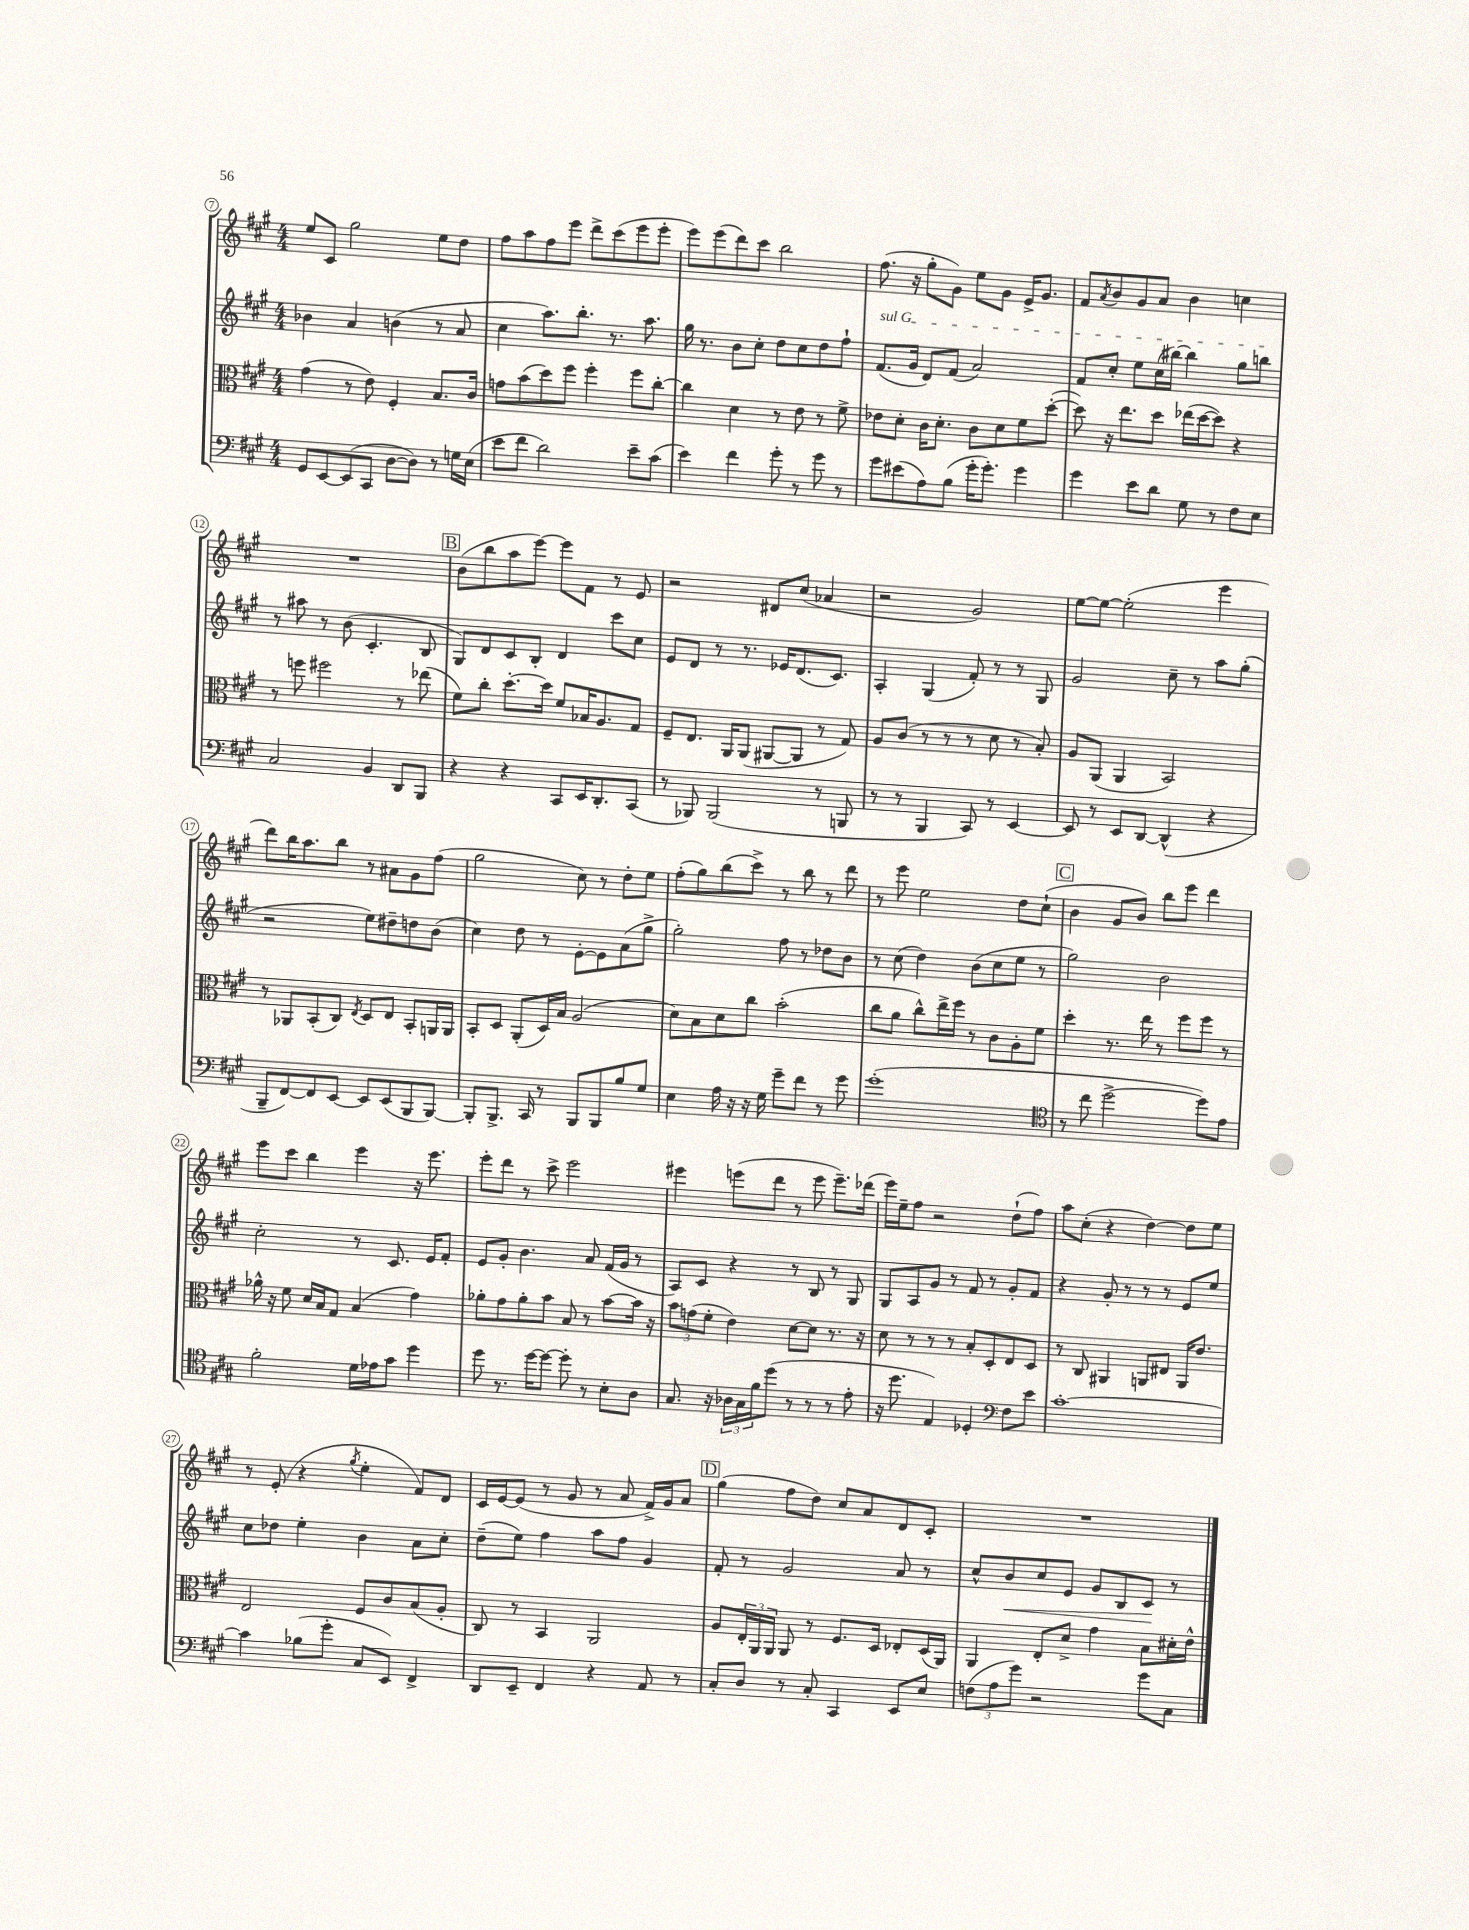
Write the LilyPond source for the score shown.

<<
\new StaffGroup <<
\new Staff = "s0" {
    \clef treble \key a \major \numericTimeSignature \time 4/4
    e''8 cis'8 gis''2 e''8 d''8 |
    fis''8 a''8 fis''8 e'''8 d'''8-> cis'''8( e'''8 e'''8-. |
    e'''8) e'''8( d'''8) cis'''8 b''2 |
    fis''8.( r16 gis''8-. gis'8) e''8 gis'8 e'16-> gis'8. |
    fis'8 \acciaccatura { a'8 } b'8 gis'8 a'8 b'4 c''4 |
    R1 |
    \mark \markup { \box "B" } b'8( b''8 a''8 e'''8~) e'''8 fis'8 r8 e'8 |
    r2 dis'8 cis''8( aes'4 |
    r2 gis'2) |
    e''8~ e''8~ e''2-.( e'''4 |
    d'''8) b''16 a''8. b''8 r8 ais'8 gis'8 fis''8( |
    gis''2 cis''8) r8 d''8-. e''8 |
    fis''8-.( gis''8) b''8( cis'''8->) r8 b''8 r8 d'''8 |
    r8 e'''8 e''2 d''8 cis''8-!( |
    \mark \markup { \box "C" } b'4 gis'8 b'8) b''8 e'''8 d'''4 |
    e'''8 cis'''8 b''4 e'''4 r16 e'''8. |
    e'''8-. d'''8 r8 cis'''8-> e'''2 |
    eis'''4 e'''8( d'''8 r8 e'''8 e'''8.--) des'''16( |
    e'''16) e''16-- fis''8 r2 d''8-!( fis''8) |
    a''8 cis''8-.( r4 d''4~) d''8 e''8 |
    r8 e'8-.( r4 \acciaccatura { gis''8 } e''4-. fis'8) d'8 |
    cis'16 e'16~ e'8( r8 gis'8 r8 a'8 fis'16->) gis'16 a'8 |
    \mark \markup { \box "D" } gis''4( fis''8 d''8) cis''8 a'8 d'8 cis'8-. |
    R1 \bar "|." |
}
\new Staff = "s1" {
    \clef treble \key a \major \numericTimeSignature \time 4/4
    bes'4 a'4 b'4( r8 a'8 |
    cis''4 a''8.) b''8.-. r8. a''8. |
    gis''16 r8. b'8 cis''8-. d''8 cis''8 d''8 fis''8-! |
    \once \override TextSpanner.bound-details.left.text = \markup { \italic "sul G" } fis'8.\startTextSpan( gis'16 d'8) fis'8( a'2) |
    fis'8 cis''8-. e''8 cis''16( bis''16~) bis''4 gis''8 b''8\stopTextSpan |
    r8 ais''8 r8 b'8( cis'4.-. b8 |
    \mark \markup { \box "B" } gis8) d'8 cis'8 b8-. d'4 cis'''8 cis''8 |
    e'8 d'8 r8 r8. ees'16 d'8.( cis'8.) |
    a4-. gis4( fis'8-.) r8 r8 gis8 |
    gis'2 cis''8-- r8 a''8 gis''8-.( |
    r2 e''8) dis''8-- d''8 b'8( |
    cis''4) d''8 r8 e'8~-. e'8 a'8( gis''8-> |
    gis''2-.) fis''8 r8 des''8 b'8 |
    r8 cis''8( d''4) b'8( cis''8 e''8 r8 |
    \mark \markup { \box "C" } gis''2) b'2 |
    cis''2-. r8 cis'8. e'16 fis'8-. |
    e'8 gis'8-. b'4. a'8 fis'16( gis'16 r8 |
    a8) cis'8 r4 r8 b8 r8 gis8 |
    gis8 a8 gis'8 r8 fis'8 r8 gis'8-. fis'8 |
    r4 gis'8-. r8 r8 r8 e'8 e''8 |
    cis''8 des''8 e''4-. b'4 a'8 cis''8-. |
    d''8--( e''8) fis''4 a''8 fis''8 gis'4 |
    \mark \markup { \box "D" } fis'8-. r8 gis'2 a'8 r8 |
    cis''8-^ b'8\< cis''8 e'8 gis'8 b8 cis'8\! r8 \bar "|." |
}
\new Staff = "s2" {
    \clef alto \key a \major \numericTimeSignature \time 4/4
    gis'4( r8 e'8) fis4-. b8. cis'16 |
    g'8 b'8( d''8) fis''8 fis''4-. fis''8 cis''8~-. |
    cis''4 d'4 r8 e'8 r8 fis'8-> |
    ees'8 d'8-. cis'16 d'8.-. cis'8 d'8 fis'8 d''8~-.( |
    d''8) r16 e''8. d''8 ees''16( d''16~ d''8) r4 |
    r8 f''8 fis''2 r8 ees''8( |
    \mark \markup { \box "B" } fis'8) cis''8-. d''8.~-. d''16 fis'8 bes16 a8. gis8 |
    fis8-- e8. a,16 a,8( ais,8~ ais,8 r8 gis8) |
    a8 cis'8( r8 r8 r8 d'8 r8 b8-.) |
    a8 a,8( a,4 b,2) |
    r8 aes,8 b,8-.( cis8) \acciaccatura { e8 } d8 e8 b,8-. a,16 a,16 |
    b,8-. d8 a,8-.( d16) b16 a2( |
    d'8) b8 d'8 cis''8 b'2-.( |
    cis''8 a'8 cis''8-^) e''16-> fis''16 r8 cis'8 a8-. fis'8 |
    \mark \markup { \box "C" } d''4-. r8. e''16 r8 fis''8 fis''8 r8 |
    aes'16-^ r16 fis'8 d'16 b16 gis8 b4( gis'4) |
    aes'8-. gis'8 aes'8-. b'8 b8 r8 b'8~ b'16 r16 |
    \tuplet 3/2 { b'8 g'8( fis'8-. } e'4) d'8~ d'8 r8. r16 |
    d'8 r8 r8 r8 b8-. d8-. e8 d8 |
    r8 cis8 ais,4 a,8 eis8 a,16 e'8. |
    e2 fis8 cis'8 b8( a8-. |
    cis8) r8 b,4 a,2 |
    \mark \markup { \box "D" } a8 \tuplet 3/2 { e16-. a,16 a,16 } a,8 r8 fis8. d16 ees8-. d16( a,16) |
    a,4 e8-. d'8-> gis'4 b8 dis'16-. e'16-^ \bar "|." |
}
\new Staff = "s3" {
    \clef bass \key a \major \numericTimeSignature \time 4/4
    gis,8 e,8~ e,8( cis,8 d8~ d8) r8 g16 e16( |
    e'8 fis'8 d'2) e'8-- cis'8( |
    e'4) fis'4 gis'8-. r8 gis'8 r8 |
    gis'8 eis'8( a8) b8( gis'16-. gis'8.-.) gis'4 |
    gis'4 e'8 d'8 gis8 r8 fis8 e8 |
    cis2 b,4 d,8 b,,8 |
    \mark \markup { \box "B" } r4 r4 cis,8 e,16 d,8.-. cis,8( |
    r8 bes,,8) bes,,2( r8 b,,8 |
    r8 r8 b,,4 cis,8) r8 e,4~ |
    e,8 r8 e,8 d,8~ d,4-^( r4 |
    b,,8-- fis,8~) fis,8 e,8~ e,8 e,8( b,,8 b,,8~) |
    b,,8-. b,,8.-> cis,16 r8 b,,8 b,,8 b8 gis8 |
    e4 a16 r16 r16 gis16 gis'8-- fis'8 r8 gis'8 |
    gis'1-.( |
    \mark \markup { \box "C" } \clef tenor r8 cis''8 d''2~-> d''8) e'8 |
    fis'2-. d'16 ees'16 gis'8 d''4 |
    d''8 r8. d''16~ d''8~ d''8-. r8 b8-. a8 |
    gis8. r16 \tuplet 3/2 { aes16 gis16 fis'16 } d''8( r8 r8 r8 e'8-. |
    r16 d''8. e4) des4-. \clef bass fis8 e'8 |
    cis'1~-. |
    cis'4 bes8( gis'8-. cis8 e,8) fis,4-> |
    d,8 e,8-- fis,4 r4 a,8 r8 |
    \mark \markup { \box "D" } cis8-. d8 r8 cis8-. cis,4 e,8 e8 |
    \tuplet 3/2 { f8( a8 gis'8) } r2 gis'8 cis8 \bar "|." |
}
>>
>>
\layout { \context { \Score currentBarNumber = #7 \override BarNumber.stencil = #(make-stencil-circler 0.1 0.3 ly:text-interface::print) } }
